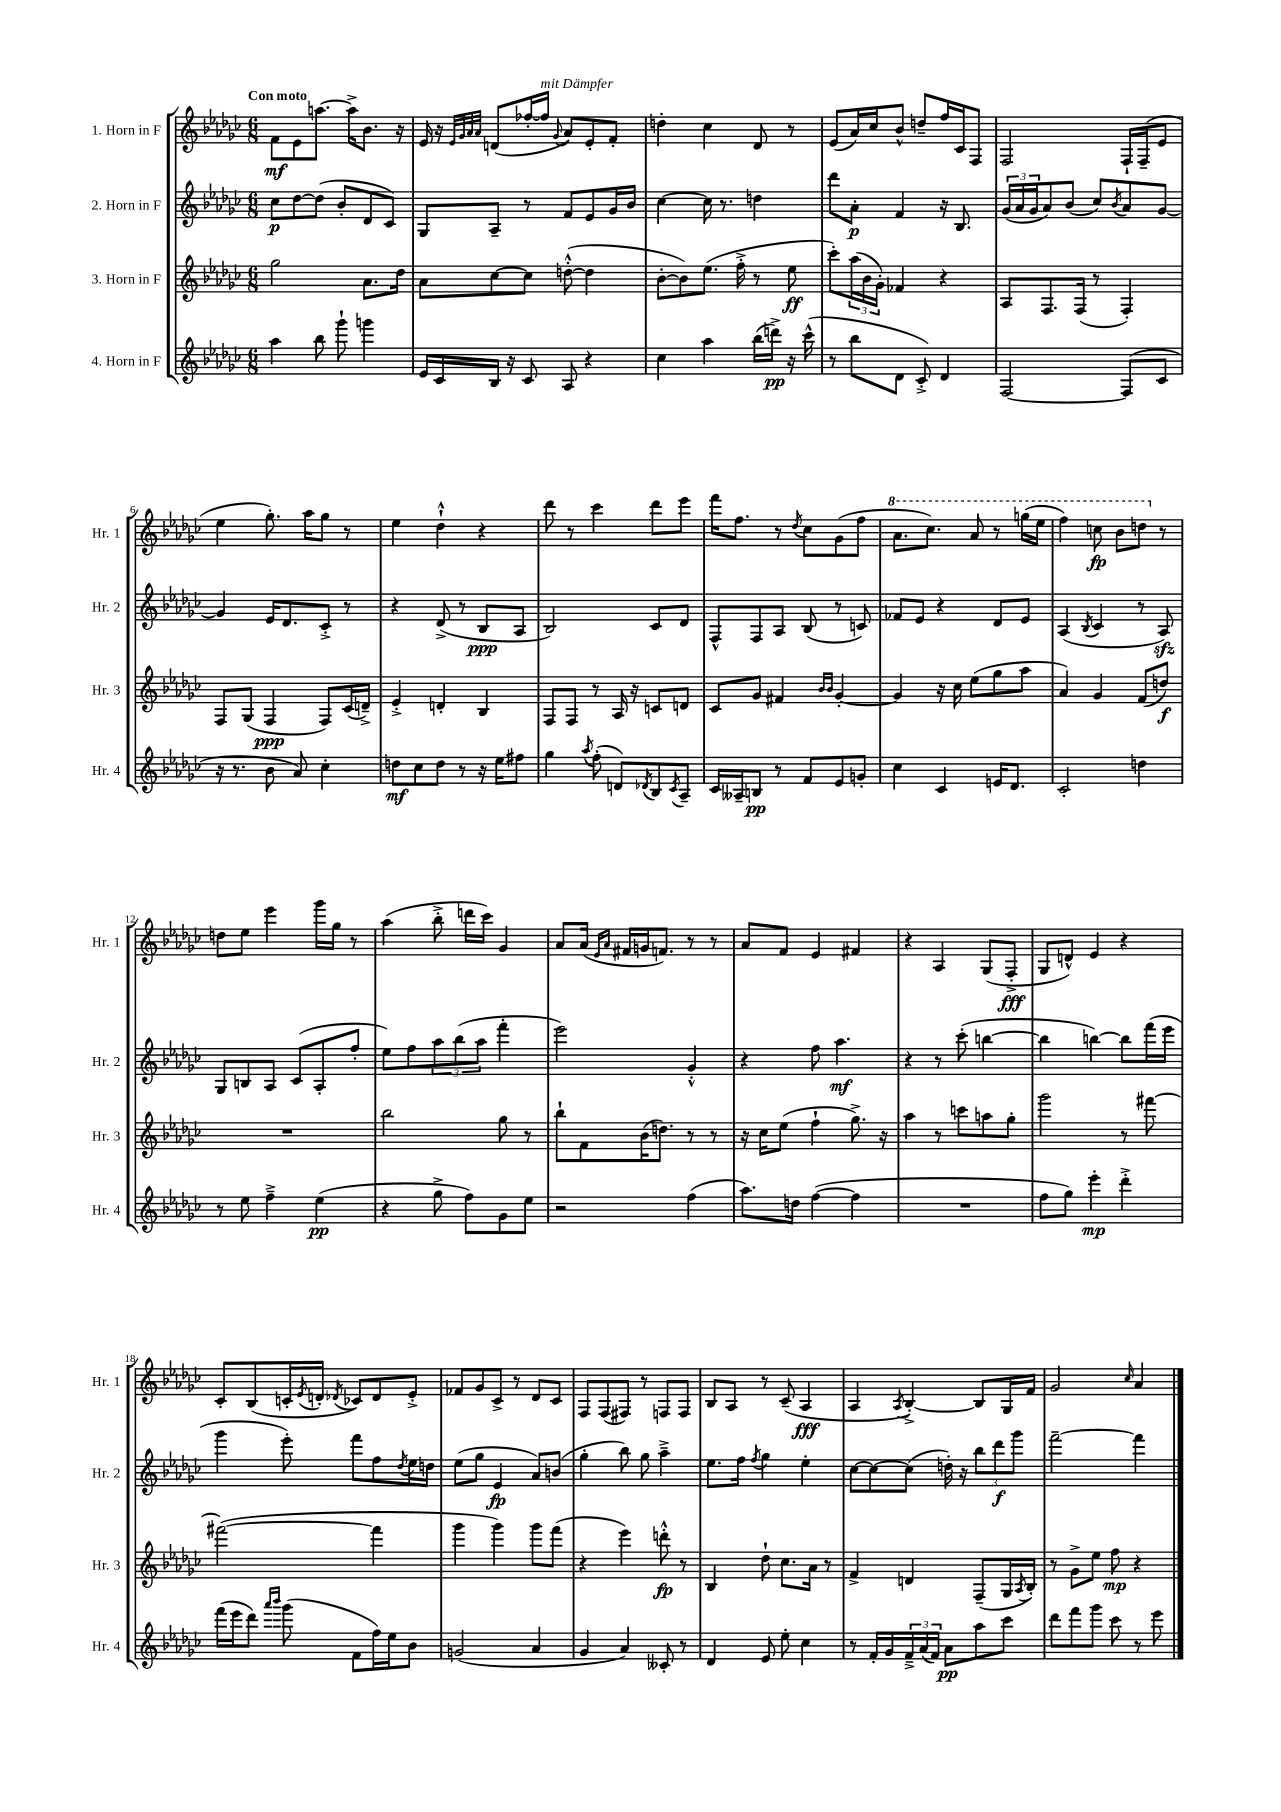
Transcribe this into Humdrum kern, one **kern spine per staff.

**kern	**dynam	**kern	**dynam	**kern	**dynam	**kern	**dynam
*part4	*part4	*part3	*part3	*part2	*part2	*part1	*part1
*staff4	*staff4	*staff3	*staff3	*staff2	*staff2	*staff1	*staff1
*I"4. Horn in F	*	*I"3. Horn in F	*	*I"2. Horn in F	*	*I"1. Horn in F	*
*I'Hr. 4	*	*I'Hr. 3	*	*I'Hr. 2	*	*I'Hr. 1	*
*clefG2	*	*clefG2	*	*clefG2	*	*clefG2	*
*k[b-e-a-d-g-c-]	*	*k[b-e-a-d-g-c-]	*	*k[b-e-a-d-g-c-]	*	*k[b-e-a-d-g-c-]	*
*M6/8	*	*M6/8	*	*M6/8	*	*M6/8	*
=1	=1	=1	=1	=1	=1	=1	=1
!	!	!	!	!	!	!LO:TX:a:B:t=Con moto	!
4aa-\	.	2gg-\	.	8cc-\L	p	8f\L	mf
.	.	.	.	[8dd-\	.	8e-\	.
8bb-\	.	.	.	(8dd-\J]	.	[8.aan\J	.
8ggg-`\	.	.	.	8b-'/L	.	.	.
.	.	.	.	.	.	16aa^\KL]	.
4gggn\	.	8.a-\L	.	8d-/	.	8.b-\J	.
.	.	.	.	8c-/J)	.	.	.
.	.	16dd-\Jk	.	.	.	16r	.
=2	=2	=2	=2	=2	=2	=2	=2
16e-/LL	.	8a-\L	.	8G-/L	.	16e-/	.
16c-/	.	.	.	.	.	16r	.
.	.	.	.	.	.	32qqe-/LLL	.
.	.	.	.	.	.	32qqg-/	.
.	.	.	.	.	.	32qqa-/	.
.	.	.	.	.	.	32qqa-/JJJ	.
16B-/JJ	.	[8cc-\	.	8A-~/J	.	(8dn/L	.
16r	.	.	.	.	.	.	.
8c-/	.	8cc-\J]	.	8r	.	[16ff-X'/L	.
!	!	!	!	!	!	!LO:TX:a:i:t=mit Dämpfer	!
.	.	.	.	.	.	16ff-/JJ]	.
.	.	.	.	.	.	8qqg-/	.
8A-/	.	([8ddn'^^\	.	8f/L	.	8a-/L)	.
4r	.	4dd\]	.	8e-/	.	8e-'/	.
.	.	.	.	16g-/L	.	8f'/J	.
.	.	.	.	16b-/JJ	.	.	.
=3	=3	=3	=3	=3	=3	=3	=3
4cc-\	.	[8b-'\L	.	[4cc-\	.	4ddn'\	.
.	.	8b-\])	.	.	.	.	.
4aa-\	.	(8.ee-\J	.	16cc-\]	.	4cc-\	.
.	.	.	.	8.r	.	.	.
.	.	16ff'^\	.	.	.	.	.
(16bb-\LL	.	8r	.	4ddn\	.	8d-/	.
16dddn^\JJ)	pp	.	.	.	.	.	.
16r	.	8ee-\	ff	.	.	8r	.
(16ccc-^^\	.	.	.	.	.	.	.
=4	=4	=4	=4	=4	=4	=4	=4
8r	.	8ccc-'\L)	.	8ddd-\L	.	(8e-/L	.
8bb-\L	.	(24aa-\L	.	8a-'\J	p	16a-/L)	.
.	.	24b-\	.	.	.	.	.
.	.	.	.	.	.	16cc-/J	.
.	.	24g-'\JJ)	.	.	.	.	.
8d-\J	.	4f-X/	.	4f/	.	8b-^^/J	.
8c-'^/)	.	.	.	.	.	8ddn~/L	.
4d-/	.	4r	.	16r	.	16ff/L	.
.	.	.	.	8.B-/	.	16c-/J	.
.	.	.	.	.	.	8F/J	.
=5	=5	=5	=5	=5	=5	=5	=5
[2F/	.	8A-/L	.	(24g-/LL	.	2F/	.
.	.	.	.	24a-/	.	.	.
.	.	.	.	24g-/J	.	.	.
.	.	8.F/	.	8a-/)	.	.	.
.	.	.	.	(8b-/J	.	.	.
.	.	(16F/Jk	.	.	.	.	.
.	.	8r	.	8cc-/L)	.	.	.
.	.	.	.	8qb-/	.	.	.
(8F/L]	.	4F'/)	.	8a-/	.	16F`/LL	.
.	.	.	.	.	.	(16F~/J	.
8c-/J	.	.	.	[8g-/J	.	8e-/J	.
!!LO:LB:g=z
=6	=6	=6	=6	=6	=6	=6	=6
16r	.	8F/L	.	4g-/]	.	4ee-\	.
8.r	.	.	.	.	.	.	.
.	.	(8G-/J	.	.	.	.	.
8b-\	.	4F/	ppp	16e-/KL	.	8.gg-'\)	.
.	.	.	.	8.d-/	.	.	.
8a-/)	.	.	.	.	.	.	.
.	.	.	.	.	.	16aa-\KL	.
4cc-'\	.	8F/L)	.	8c-'^/J	.	8gg-\J	.
.	.	(16c-/L	.	8r	.	8r	.
.	.	16dn~^/JJ)	.	.	.	.	.
=7	=7	=7	=7	=7	=7	=7	=7
8ddn\L	mf	4e-'^/	.	4r	.	4ee-\	.
8cc-\	.	.	.	.	.	.	.
8dd\J	.	4dn'/	.	(8d-^/	.	4dd-`^^\	.
8r	.	.	.	8r	.	.	.
16r	.	4B-/	.	8B-/L	ppp	4r	.
16ee-\KL	.	.	.	.	.	.	.
8ff#X\J	.	.	.	8A-/J	.	.	.
=8	=8	=8	=8	=8	=8	=8	=8
4gg-\	.	8F/L	.	2B-/)	.	8ddd-\	.
.	.	8F/J	.	.	.	8r	.
8qaa-/	.	.	.	.	.	.	.
(8ff'\	.	8r	.	.	.	4ccc-\	.
8dn/L)	.	16A-/	.	.	.	.	.
.	.	16r	.	.	.	.	.
8qd-X/	.	.	.	.	.	.	.
8B-/	.	8cn/L	.	8c-/L	.	8ddd-\L	.
8qc-/	.	.	.	.	.	.	.
8A-~/J	.	8dn/J	.	8d-/J	.	8eee-\J	.
=9	=9	=9	=9	=9	=9	=9	=9
16c-/LL	.	8c-/L	.	8F^^/L	.	16fff\KL	.
16A--X~/J	.	.	.	.	.	8.ff\J	.
8Bn/J	pp	8g-/J	.	8F/	.	.	.
8r	.	4f#X/	.	8A-/J	.	8r	.
.	.	.	.	.	.	8qdd-/	.
8f/L	.	.	.	(8B-/	.	8cc-\L	.
.	.	16qqb-/LL	.	.	.	.	.
.	.	16qqb-/JJ	.	.	.	.	.
8e-/	.	[4g-'/	.	8r	.	(8g-\	.
8gn'/J	.	.	.	8cn/)	.	8ff\J	.
=10	=10	=10	=10	=10	=10	=10	=10
*	*	*	*	*	*	*8va	*
4cc-\	.	4g-/]	.	8f-X/L	.	8.aa-\L	.
.	.	.	.	8e-/J	.	.	.
.	.	.	.	.	.	8.ccc-\J)	.
4c-/	.	16r	.	4r	.	.	.
.	.	16cc-\	.	.	.	.	.
.	.	(8ee-\L	.	.	.	8aa-/	.
16en/KL	.	8gg-\	.	8d-/L	.	8r	.
8.d-/J	.	.	.	.	.	.	.
.	.	8aa-\J	.	8e-/J	.	(16gggn\LL	.
.	.	.	.	.	.	16eee-\JJ	.
=11	=11	=11	=11	=11	=11	=11	=11
2c-'/	.	4a-/)	.	(4A-/	.	4fff\)	.
.	.	.	.	8qB-/	.	.	.
.	.	4g-/	.	4c-/	.	8cccn\	fp
.	.	.	.	.	.	8bb-\L	.
4ddn\	.	(8f/L	.	8r	.	8dddn\J	.
*	*	*	*	*	*	*X8va	*
.	.	8ddn/J)	f	8A-zz/)	.	8r	.
!!LO:LB:g=z
=12	=12	=12	=12	=12	=12	=12	=12
8r	.	2.r	.	8G-/L	.	8ddn\L	.
8ee-\	.	.	.	8Bn/	.	8ee-\J	.
4ff~^\	.	.	.	8A-/J	.	4eee-\	.
.	.	.	.	(8c-/L	.	.	.
(4ee-\	pp	.	.	8A-'/	.	16ggg-\LL	.
.	.	.	.	.	.	16gg-\JJ	.
.	.	.	.	8ff'/J	.	8r	.
=13	=13	=13	=13	=13	=13	=13	=13
4r	.	2bb-\	.	8ee-\L)	.	(4aa-\	.
.	.	.	.	8ff\	.	.	.
8gg-^\	.	.	.	12aa-\	.	8bb-'^\	.
.	.	.	.	(12bb-\	.	.	.
8ff\L)	.	.	.	.	.	16dddn\LL	.
.	.	.	.	12aa-\J	.	.	.
.	.	.	.	.	.	16ccc-\JJ)	.
8g-\	.	8gg-\	.	4fff'\	.	4g-/	.
8ee-\J	.	8r	.	.	.	.	.
=14	=14	=14	=14	=14	=14	=14	=14
2r	.	8bb-`\L	.	2eee-\)	.	8a-/L	.
.	.	8f\	.	.	.	(16a-/Jk	.
.	.	.	.	.	.	16qqe-/LL	.
.	.	.	.	.	.	16qqa-/JJ	.
.	.	.	.	.	.	16f#X/LL	.
.	.	(16b-\K	.	.	.	16gn/J	.
.	.	8.ddn\J)	.	.	.	8.fn/J)	.
(4ff\	.	8r	.	4g-'^^/	.	8r	.
.	.	8r	.	.	.	8r	.
=15	=15	=15	=15	=15	=15	=15	=15
8.aa-\L)	.	16r	.	4r	.	8a-/L	.
.	.	16cc-\KL	.	.	.	.	.
.	.	(8ee-\J	.	.	.	8f/J	.
16ddn\Jk	.	.	.	.	.	.	.
([4ff\	.	4ff`\	.	8ff\	.	4e-/	.
.	.	.	.	4.aa-\	mf	.	.
4ff\]	.	8.gg-^\)	.	.	.	4f#X/	.
.	.	16r	.	.	.	.	.
=16	=16	=16	=16	=16	=16	=16	=16
2.r	.	4aa-\	.	4r	.	4r	.
.	.	8r	.	8r	.	4A-/	.
.	.	8cccn\L	.	(8ccc-'\	.	.	.
.	.	8aan\	.	[4bbn\	.	(8G-/L	.
.	.	8gg-'\J	.	.	.	8F'^/J	fff
=17	=17	=17	=17	=17	=17	=17	=17
8ff\L	.	2ggg-\	.	4bb\]	.	8G-/L	.
8gg-\J)	.	.	.	.	.	8dn^^/J)	.
4eee-'\	mp	.	.	[4bbn\)	.	4e-/	.
4ddd-'^\	.	8r	.	8bb\L]	.	4r	.
.	.	[8fff#X\	.	(16fff\L	.	.	.
.	.	.	.	16eee-\JJ	.	.	.
!!LO:LB:g=z
=18	=18	=18	=18	=18	=18	=18	=18
(16fff\LL	.	(2fff#X\_	.	4ggg-\	.	8c-'/L	.
16eee-\J	.	.	.	.	.	.	.
8ddd-\J)	.	.	.	.	.	(8B-/	.
16qqaaa-/LL	.	.	.	.	.	.	.
16qqbbb-/JJ	.	.	.	.	.	.	.
(8ggg-\	.	.	.	8eee-'\)	.	16cn'/L	.
.	.	.	.	.	.	8qe-/	.
.	.	.	.	.	.	16dn'/JJ	.
.	.	.	.	.	.	8qd-X/	.
8f\L	.	.	.	8fff\L	.	8c-X/L)	.
16ff\L)	.	4fff#\]	.	8ff\	.	8d-/	.
16ee-\J	.	.	.	.	.	.	.
.	.	.	.	8qdd-/	.	.	.
8b-\J	.	.	.	16ee-\L	.	8e-'^/J	.
.	.	.	.	16ddn\JJ	.	.	.
=19	=19	=19	=19	=19	=19	=19	=19
(2gn/	.	4ggg-\	.	(8ee-\L	.	8f-X/L	.
.	.	.	.	8gg-\J	.	8g-/	.
.	.	4ggg-\)	.	4e-/	fp	8c-^/J	.
.	.	.	.	.	.	8r	.
4a-/	.	8ggg-\L	.	8a-/L)	.	8d-/L	.
.	.	(8fff\J	.	(8bn/J	.	8c-/J	.
=20	=20	=20	=20	=20	=20	=20	=20
4g-/	.	4r	.	4gg-'\	.	8F/L	.
.	.	.	.	.	.	(8F/	.
4a-/)	.	4eee-\)	.	8bb-\)	.	8F#X/J)	.
.	.	.	.	8gg-\	.	8r	.
8c--X'/	.	8dddn'^^\	fp	4aa-~^\	.	8Fn/L	.
8r	.	8r	.	.	.	8F/J	.
=21	=21	=21	=21	=21	=21	=21	=21
4d-/	.	4B-/	.	8.ee-\L	.	8B-/L	.
.	.	.	.	.	.	8A-/J	.
.	.	.	.	16ff\Jk	.	.	.
.	.	.	.	8qff/	.	.	.
8e-/	.	8dd-`\	.	4gg-\	.	8r	.
8ee-'\	.	8.cc-\L	.	.	.	(8c-~/	.
4cc-\	.	.	.	4ee-'\	.	4A-/	fff
.	.	16a-\Jk	.	.	.	.	.
.	.	8r	.	.	.	.	.
=22	=22	=22	=22	=22	=22	=22	=22
8r	.	4f^/	.	[8cc-\L	.	4A-/	.
16f'/LL	.	.	.	8cc-\_	.	.	.
16g-/	.	.	.	.	.	.	.
.	.	.	.	.	.	8qA-/	.
24f~^/	.	4dn/	.	(8cc-\J]	.	[4B-'^/)	.
(24a-/	.	.	.	.	.	.	.
24f/JJ)	.	.	.	.	.	.	.
8a-\L	pp	.	.	16ddn'\)	.	.	.
.	.	.	.	16r	.	.	.
8aa-\	.	(8F~/L	.	12bb-\L	.	8B-/L]	.
.	.	.	.	12ddd-\	f	.	.
8ccc-\J	.	16G-/L	.	.	.	16G-/L	.
.	.	.	.	12ggg-\J	.	.	.
.	.	8qA-/	.	.	.	.	.
.	.	16B-'/JJ)	.	.	.	16f/JJ	.
=23	=23	=23	=23	=23	=23	=23	=23
8ddd-\L	.	8r	.	[2fff~\	.	2g-/	.
8fff\	.	8g-^\L	.	.	.	.	.
8ggg-\J	.	8ee-\J	.	.	.	.	.
8ccc-\	.	8ff\	mp	.	.	.	.
.	.	.	.	.	.	16qqcc-/	.
8r	.	4r	.	4fff\]	.	4a-/	.
8eee-\	.	.	.	.	.	.	.
==	==	==	==	==	==	==	==
*-	*-	*-	*-	*-	*-	*-	*-
